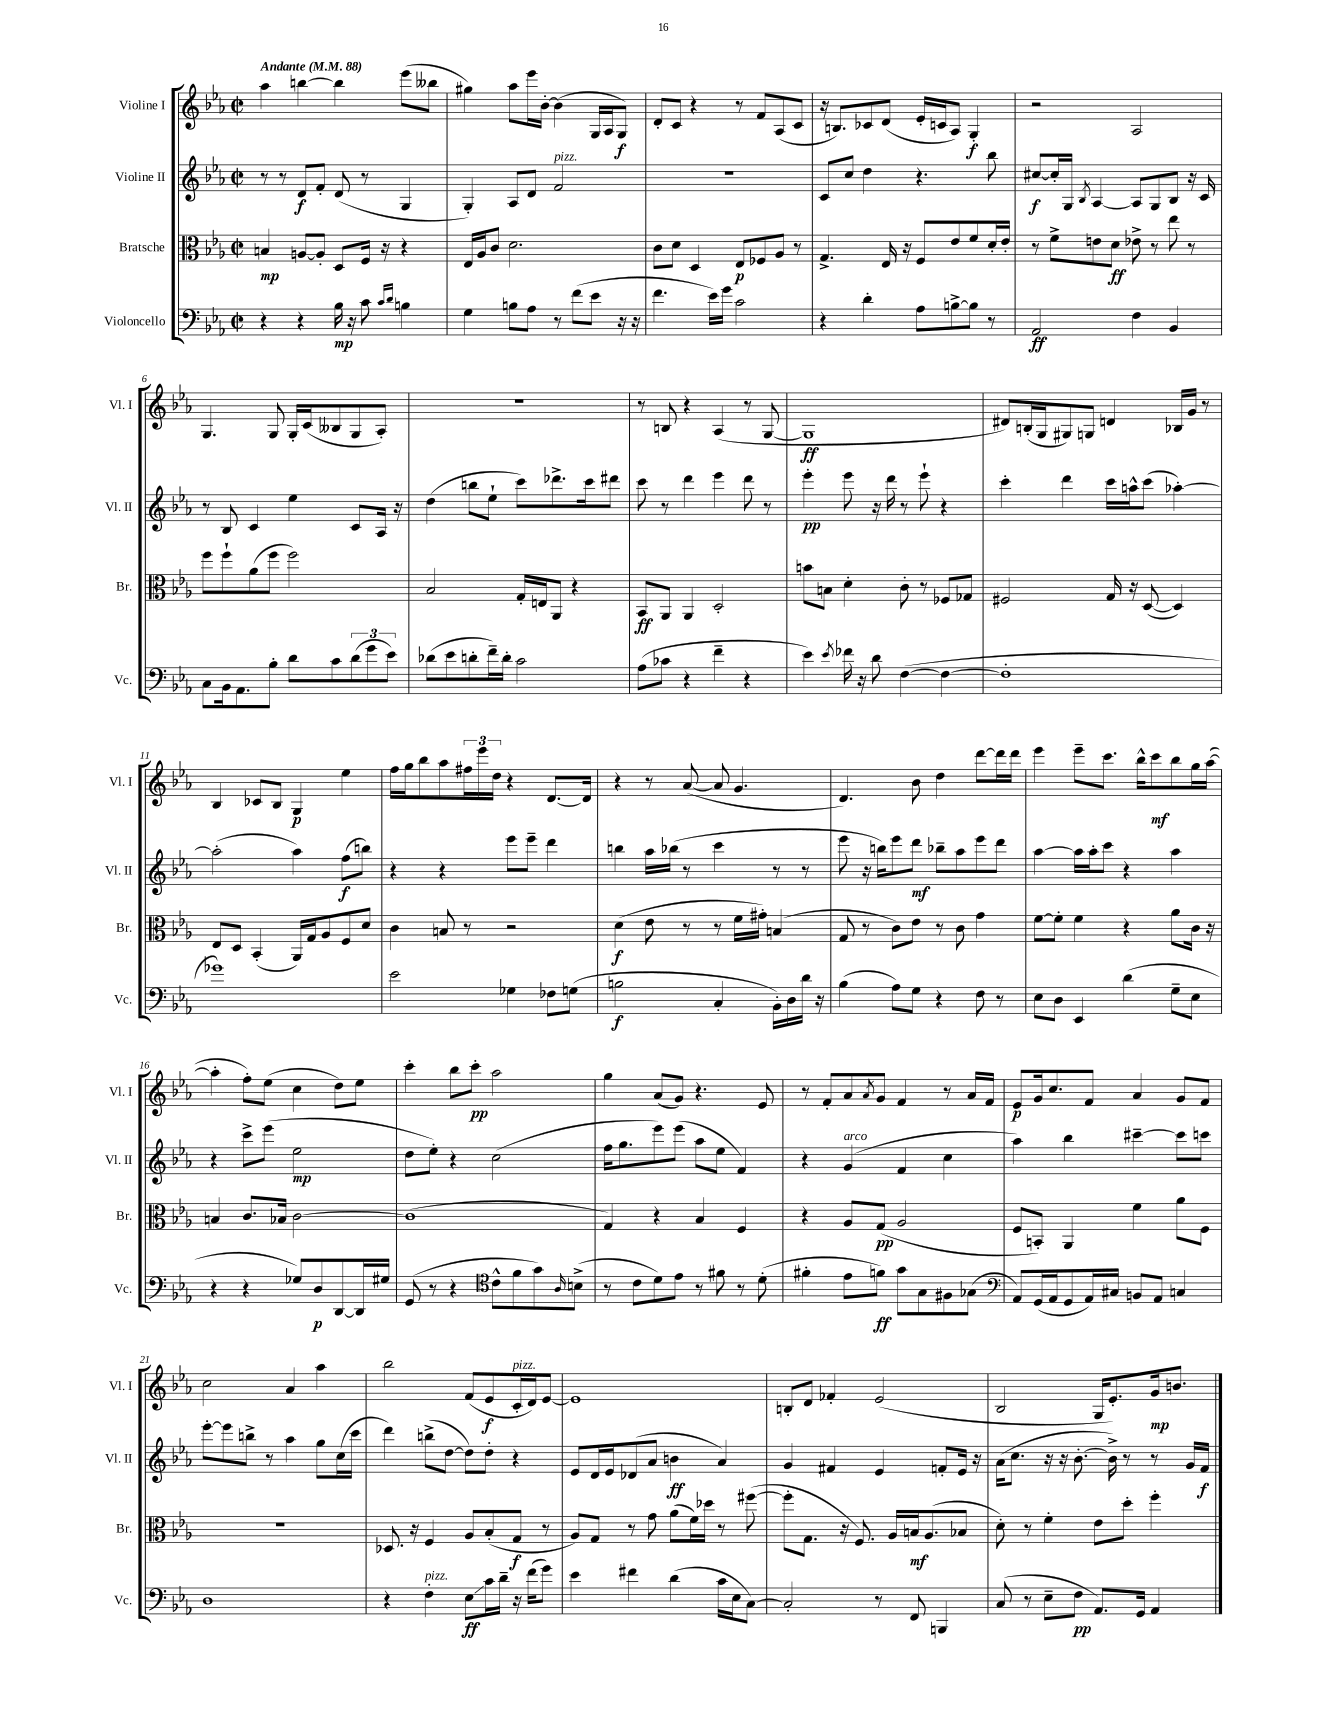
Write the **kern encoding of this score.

**kern	**kern	**kern	**kern
*staff4	*staff3	*staff2	*staff1
*clefF4	*clefC3	*clefG2	*clefG2
*k[b-e-a-]	*k[b-e-a-]	*k[b-e-a-]	*k[b-e-a-]
*M2/2	*M2/2	*M2/2	*M2/2
*met(c|)	*met(c|)	*met(c|)	*met(c|)
*MM88	*MM88	*MM88	*MM88
4r	4B	8r	4aa-
.	.	8r	.
4r	[8A	8d	[4bb
.	8A']	8f'	.
16B-	8D	(8d	4bb]
16r	.	.	.
8c	16F	8r	.
.	16r	.	.
16qqc	.	.	.
16qqd	.	.	.
4B	4r	4G	(8eee-
.	.	.	8bb--
=	=	=	=
4G	16E-	4G')	4gg#)
.	16A-	.	.
.	8c	.	.
8B	2.d	8A-	8aa-
8A-	.	8d	16eee-
.	.	.	[16b-'
8r	.	2f	(4b-]
(8f	.	.	.
8e-	.	.	16G
.	.	.	16A-
16r	.	.	8G)
16r	.	.	.
=	=	=	=
4.f	8c	1r	8d'
.	8d	.	8c
.	4D	.	4r
16e-)	.	.	.
16g	.	.	.
2c	8E-	.	8r
.	8F-	.	8f
.	8A-	.	(8A-
.	8r	.	8c
=	=	=	=
4r	4.G^	8c	16r
.	.	.	8.B)
.	.	8cc	.
4d'	.	4dd	8c-
.	16E-	.	(8d
.	16r	.	.
8A-	8F	4.r	16e-'
.	.	.	16c
[8B^	8e-	.	8A-)
8B]	8f	.	4G'
8r	16d'	8bb-	.
.	16e-'	.	.
=	=	=	=
2AA-	8r	[8cc#	2r
.	8f^	16cc#']	.
.	.	16G	.
.	.	8qB-	.
.	8e	[4A-	.
.	8d	.	.
4F	8e-^	8A-]	2A-
.	8r	8G	.
4BB-	8ee-	8B-	.
.	8r	16r	.
.	.	16c	.
=	=	=	=
8C	8ff	8r	4.G
16BB-	8ff`	8B-	.
8.AA-	.	.	.
.	(8a-	4c	.
8B-'	8ff	.	8G
8d	2ff)	4ee-	16G'
.	.	.	(16c
8c	.	.	8B--
(12d	.	8c	8G
12g	.	.	.
.	.	16A-	8A-')
12e-)	.	.	.
.	.	16r	.
=	=	=	=
(8d-	2B-	(4dd	1r
8e-	.	.	.
8d'	.	8bb	.
16f~)	.	8ee-`	.
16d'	.	.	.
2c	16G'	8ccc)	.
.	16E	.	.
.	8AA-	8.ddd-^	.
.	4r	.	.
.	.	16ccc	.
.	.	8ddd#	.
=	=	=	=
(8A-	8BB-	8ccc	8r
8c-	8AA-	8r	8B
4r	4AA-	4ddd	4r
4f~	2D'	4eee-	(4A-
4r	.	8ddd	8r
.	.	8r	[8G
=	=	=	=
4e-)	8b	4eee-'	1G]
.	8B	.	.
8qe-	.	.	.
16f-	4d'	8eee-	.
16r	.	.	.
8d	.	16r	.
.	.	16ddd	.
([4F	8c'	8r	.
.	8r	8eee-`	.
4F_	8F-	4r	.
.	8G-	.	.
=	=	=	=
1F']	2F#	4ccc'	8d#)
.	.	.	(16B'
.	.	.	16G
.	.	4ddd	8G#)
.	.	.	8G
.	16G	16ccc	4d
.	16r	16aa^^	.
.	([8D	(8ccc	.
.	4D])	[4aa-')	16B-
.	.	.	16g
.	.	.	8r
=	=	=	=
1g-)	8E-	(2aa-']	4B-
.	8D	.	.
.	(4BB-'	.	8c-
.	.	.	8B-
.	16AA-)	4aa-)	4G
.	16G	.	.
.	8A-	.	.
.	8F	(8ff	4ee-
.	8d	8bb)	.
=	=	=	=
2e-	4c	4r	16ff
.	.	.	16gg
.	.	.	8bb-
.	8B	4r	8aa-
.	8r	.	24ff#
.	.	.	24eee-
.	.	.	24dd
4G-	2r	8eee-	4r
.	.	8eee-~	.
8F-	.	4ddd	[8.d
(8G	.	.	.
.	.	.	16d]
=	=	=	=
2B	(4d	4bb	4r
.	8e-	16aa-	8r
.	.	(16bb-	.
.	8r	8r	([8a-
4C'	8r	4ccc	8a-]
.	16f	.	4.g
.	16g#')	.	.
16BB-')	(4B	8r	.
16D	.	.	.
16d	.	8r	.
16r	.	.	.
=	=	=	=
(4B-	8G	8eee-	4.d)
.	8r	16r	.
.	.	16bb)	.
8A-)	8c)	8eee-	.
8G	8e-	8ddd	8b-
4r	8r	8bb-~	4dd
.	8c	8aa-	.
8F	4g	8eee-	[8ddd
8r	.	8ddd	16ddd]
.	.	.	16ddd
=	=	=	=
8E-	[8f	[4aa-	4eee-
8D	8f']	.	.
4EE-	4f	16aa-]	8eee-~
.	.	16aa-'	.
.	.	8ccc	8.ccc
(4d	4r	4r	.
.	.	.	16bb-^^
.	.	.	8ccc
8G~	8a-	4aa-	8bb-
8E-	16c	.	16gg
.	16r	.	([16aa-
=	=	=	=
4r	4B	4r	4aa-']
4r	8.c	8ccc^	8ff')
.	.	(8eee-	(8ee-
.	16B-	.	.
8G-)	[2c	2ee-	4cc
8D	.	.	.
[8DD	.	.	8dd)
16DD]	.	.	8ee-
16G#	.	.	.
=	=	=	=
(8GG	(1c]	8dd	4ccc'
8r	.	8ee-')	.
4r	.	4r	8bb-
.	.	.	8ccc'
*clefC4	*	*	*
8c^^	.	(2cc	2aa-
8f	.	.	.
8g)	.	.	.
16qqA-	.	.	.
(8B^	.	.	.
=	=	=	=
8r	4G)	16ff	4gg
.	.	8.gg	.
8c	.	.	.
8d)	4r	8eee-)	(8a-
8e-	.	(8eee-	8g)
8r	4B-	8aa-	4.r
8f#	.	8ee-	.
8r	4F	4f)	.
(8d'	.	.	8e-
=	=	=	=
4f#'	4r	4r	8r
.	.	.	8f'
8e-	8A-	(4g	8a-
.	.	.	8qa-
8f)	(8G	.	8g
8g	2A-	4f	4f
8G	.	.	.
8F#	.	4cc	8r
(8G-	.	.	16a-
.	.	.	16f
=	=	=	=
*clefF4	*	*	*
8AA-)	8F	4aa-)	8e-
(16GG	8BB')	.	16g
16AA-	.	.	8.cc
8GG	4AA-	4bb-	.
16AA-)	.	.	8f
16C#	.	.	.
8BB	4f	[4ccc#~	4a-
8AA-	.	.	.
4C	8a-	8ccc#]	8g
.	8F	8ccc	8f
=	=	=	=
1D	1r	[8eee-'	2cc
.	.	8eee-]	.
.	.	8bb^	.
.	.	8r	.
.	.	4aa-	4a-
.	.	8gg	4aa-
.	.	(16cc	.
.	.	16ccc	.
=	=	=	=
4r	8.D-	4ddd)	2bb-
.	16r	.	.
4F'	4F	(8bb^	.
.	.	[8dd	.
8E-	8A-	8dd])	(8f
16c	(8B-'	8dd'	8e-
16d~	.	.	.
16r	8G	4r	16c'
(16f	.	.	16d)
8g)	8r	.	[8e-
=	=	=	=
4e-	8A-)	8e-	1e-]
.	8G	16d	.
.	.	16e-	.
4f#	8r	(8d-	.
.	8g	8a-	.
(4d	(8a-	4b	.
.	16f)	.	.
.	16dd-	.	.
16c	8r	4a-)	.
16E-	.	.	.
[8C)	([8ff#	.	.
=	=	=	=
2C']	8ff#']	4g	8B'
.	8.G	.	8d
.	.	4f#	4f-'
.	16r	.	.
.	8.F)	.	.
8r	.	4e-	(2e-
.	16A-	.	.
8FF	16B	.	.
.	(8.A-	.	.
4BBB	.	8f'	.
.	8B-	16e-	.
.	.	16r	.
=	=	=	=
(8C	8d')	(16a-	2B-
.	.	8.cc	.
8r	8r	.	.
8E-~	4f'	16r	.
.	.	16r	.
8F	.	[8.b-'	.
8.AA-)	8e-	.	16G
.	.	16b-^])	8.e-')
.	8dd'	8r	.
16GG	.	.	.
4AA-	4ff'	8r	16g
.	.	.	8.b
.	.	16g	.
.	.	16f	.
==	==	==	==
*-	*-	*-	*-
